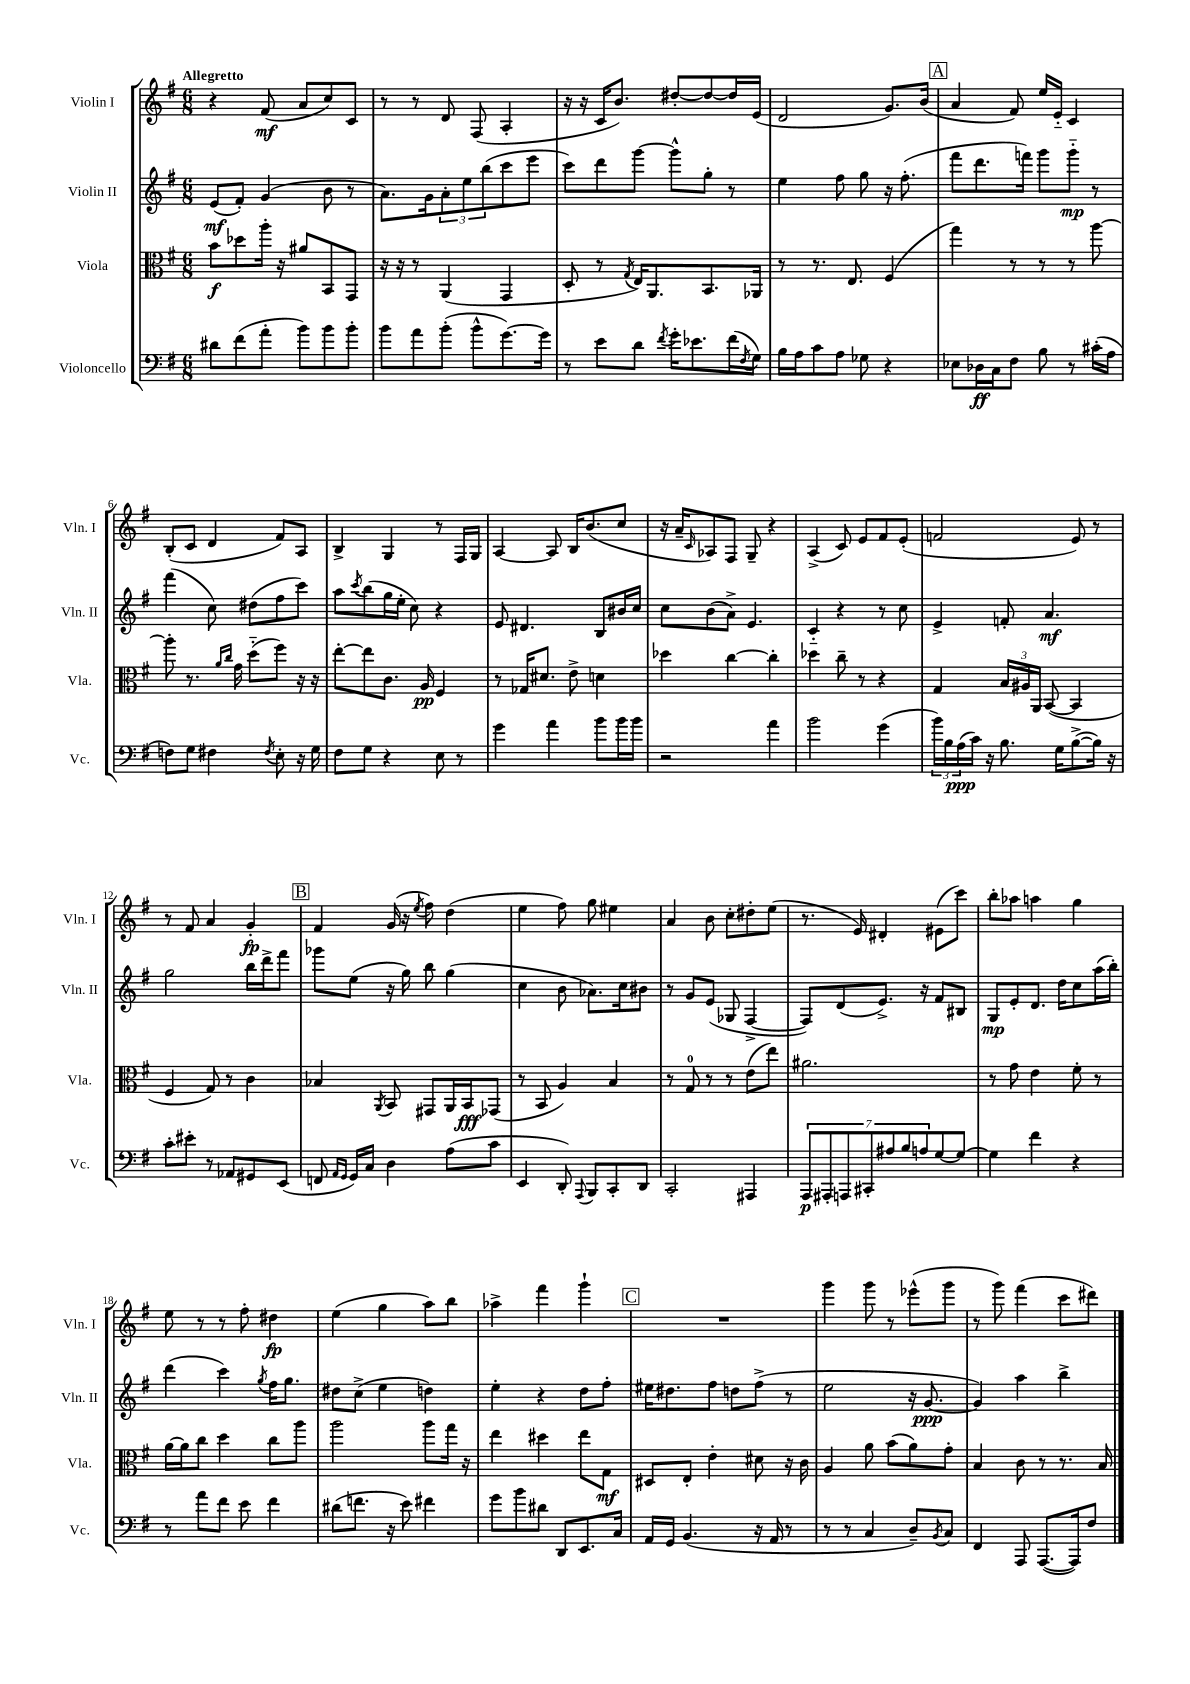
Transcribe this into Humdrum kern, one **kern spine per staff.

**kern	**kern	**kern	**kern
*staff4	*staff3	*staff2	*staff1
*clefF4	*clefC3	*clefG2	*clefG2
*k[f#]	*k[f#]	*k[f#]	*k[f#]
*M6/8	*M6/8	*M6/8	*M6/8
8d#	8b	(8e	4r
(8f#	8dd-	8f#')	.
8a'	16aa'	(4g	(8f#
.	16r	.	.
8b)	8a#	.	8a
8b	8BB	8b	8cc)
8b'	8GG	8r	8c
=	=	=	=
8b	16r	8.a)	8r
.	16r	.	.
8a	8r	.	8r
.	.	16g	.
(8b'	(4AA	12a'	8d
.	.	12ee	.
8b^^	.	.	(8F#
.	.	(12bb	.
[8.g)	4GG	8ccc	4A'
.	.	8eee	.
16g]	.	.	.
=	=	=	=
8r	8D'	8ccc)	16r
.	.	.	16r
8e	8r	8ddd	16c
.	.	.	8.b)
.	8qG	.	.
8d	16E)	[8ggg	.
.	8.AA	.	.
8qf#	.	.	.
16g'	.	8ggg^^]	[8dd#'
8.e-	.	.	.
.	8.BB	8gg'	8dd#_
(16f#	.	8r	16dd#]
8qF#	.	.	.
16G)	16AA-	.	(16e
=	=	=	=
16B	8r	4ee	2d
16A	.	.	.
8c	8.r	.	.
8A	.	8ff#	.
.	8.E	.	.
8G-	.	8gg	.
4r	(4F#	16r	8.g)
.	.	(8.ff#'	.
.	.	.	(16b
=	=	=	=
8E-	4gg)	8fff#	4a
16D-	.	8.ddd	.
16C	.	.	.
8F#	8r	.	8f#)
.	.	16fff)	.
8B	8r	8ggg	16ee
.	.	.	16e'~
8r	8r	8ggg'~	4c
(16c#'	[8aa	8r	.
16A	.	.	.
=	=	=	=
8F)	8aa']	(4fff#	(8B'
8G	8.r	.	8c
4F#	.	8cc)	4d
.	16qqa	.	.
.	16qqcc	.	.
.	16g	.	.
.	(8dd'~	(8dd#	.
8qF#	.	.	.
8E'	8ff#)	8ff#	8f#)
16r	16r	8ccc)	8A
16G	16r	.	.
=	=	=	=
8F#	[8ee'	8aa	4B^
.	.	8qccc	.
8G	8ee]	(8bb	.
4r	8.c	16gg	4G
.	.	16ee'	.
.	.	8cc)	.
.	16A	.	.
8E	4F#	4r	8r
8r	.	.	16F#
.	.	.	16G
=	=	=	=
4g	8r	8e	[4A
.	16G-	4.d#	.
.	8.d#	.	.
4a	.	.	8A]
.	8e^	.	16B
.	.	.	(8.b
8b	4d	8B	.
16b	.	16b#	8cc
16b	.	16cc	.
=	=	=	=
2r	4dd-	8cc	16r
.	.	.	16a~
.	.	.	16qqc
.	.	(8b	8A-)
.	[4cc	8a^)	8F#
.	.	4.e	8G~
4a	4cc']	.	4r
=	=	=	=
2b	4dd-	4c'~	(4A^
.	8cc~	4r	8c)
.	8r	.	8e
(4g	4r	8r	8f#
.	.	8cc	(8e'
=	=	=	=
24b)	4G	4e^	2f
24B	.	.	.
(24A	.	.	.
16c)	.	.	.
16r	.	.	.
8.B	24B	8f'	.
.	24A#	.	.
.	24AA	.	.
.	([8BB	4.a	.
16G	.	.	.
([8B^	4BB]	.	8e)
16B])	.	.	8r
16r	.	.	.
=	=	=	=
8c'	4F#	2gg	8r
8e#'	.	.	8f#
8r	8G)	.	4a
8AA-	8r	.	.
8GG#	4c	16bb	4g'
.	.	16ddd^	.
(8EE	.	8fff#	.
=	=	=	=
8FF	4B-	8ggg-	4f#
16qqAA	.	.	.
16qqGG	.	.	.
16GG)	.	(8ee	.
16C	.	.	.
.	8qAA	.	.
4D	8BB	16r	(16g
.	.	16gg)	16r
.	.	.	8qee
.	8GG#	8bb	8ff#)
(8A	16AA	(4gg	(4dd
.	16BB	.	.
8c	(8GG-	.	.
=	=	=	=
4EE	8r	4cc	4ee
.	8BB	.	.
8DD')	4A)	8b	8ff#)
8qqAAA	.	.	.
8BBB	.	8.a-)	8gg
8CC'	4B	.	4ee#
.	.	16cc	.
8DD	.	8b#	.
=	=	=	=
2CC'	8r	8r	4a
.	8G	8g	.
.	8r	(8e	8b
.	8r	8G-	8cc'
4AAA#	(8e	[4F#^	8dd#'
.	8ee)	.	(8ee
=	=	=	=
14AAA	2.a#	8F#])	8.r
14AAA#'	.	.	.
.	.	(8d	.
14AAA	.	.	.
.	.	.	16e)
14CC#'	.	.	.
.	.	8.e^)	4d#'
14A#	.	.	.
14B	.	.	.
14A	.	.	.
.	.	16r	.
[8G	.	8f#	(8e#
8G_	.	8B#	8ccc)
=	=	=	=
4G]	8r	8G	8bb'
.	8g	8e'	8aa-
4f#	4e	8.d	4aa
.	.	16dd	.
4r	8f#'	8cc	4gg
.	8r	(16aa	.
.	.	16bb')	.
=	=	=	=
8r	[16a	(4ddd	8ee
.	16a]	.	.
8a	8cc	.	8r
8f#	4dd	4ccc)	8r
8e	.	.	8ff#'
.	.	8qgg	.
4f#	8cc	16ff#	4dd#
.	.	8.gg	.
.	8aa	.	.
=	=	=	=
(8d#	2aa	8dd#	(4ee
8.f	.	(8cc^	.
.	.	4ee	4gg
16r	.	.	.
8e)	.	.	.
4f#	8aa	4dd)	8aa)
.	16gg	.	8bb
.	16r	.	.
=	=	=	=
8g	4ee	4ee'	4aa-^
8b	.	.	.
8d#	4dd#	4r	4fff#
8DD	.	.	.
8.EE	8ee	8dd	4ggg`
.	8G	8ff#'	.
16C	.	.	.
=	=	=	=
16AA	8D#	16ee#	2.r
16GG	.	8.dd#	.
(4.BB	8E'	.	.
.	4e'	8ff#	.
.	.	8dd	.
16r	8d#	(8ff#^	.
16AA	.	.	.
8r	16r	8r	.
.	16c	.	.
=	=	=	=
8r	4A	2ee	4ggg
8r	.	.	.
4C	8a	.	8ggg
.	(8b	.	8r
8D~)	8a)	16r	(8eee-^^
.	.	[8.g	.
8qBB	.	.	.
8C	8g'	.	8ggg
=	=	=	=
4FF#	4B	4g])	8r
.	.	.	8ggg)
8AAA	8c	4aa	(4fff#
([8.AAA	8r	.	.
.	8.r	4bb^	8ccc
16AAA])	.	.	.
8F#	.	.	8ddd#)
.	16B	.	.
==	==	==	==
*-	*-	*-	*-
